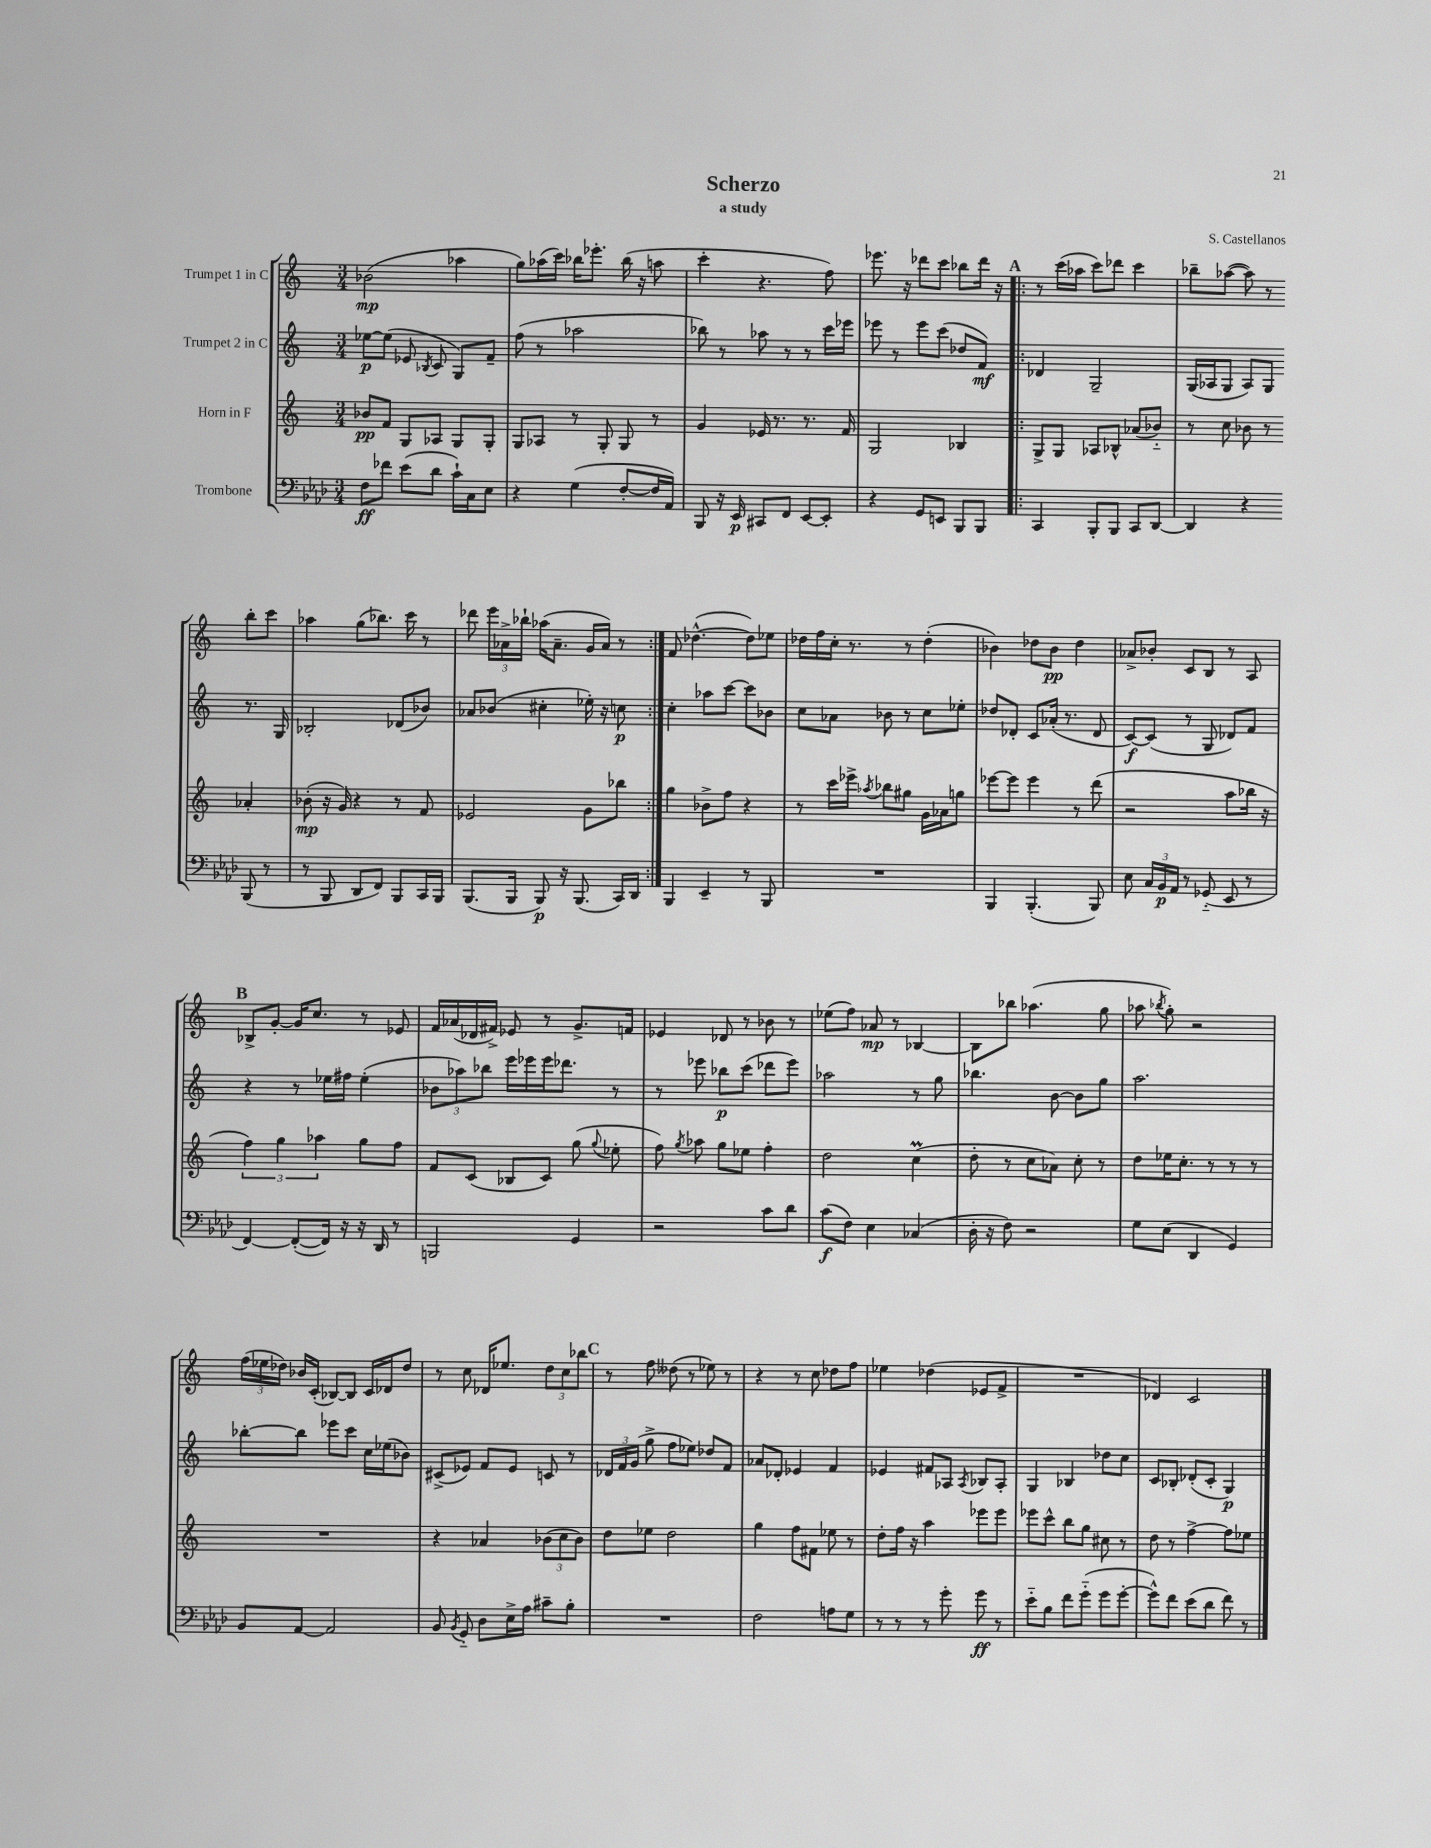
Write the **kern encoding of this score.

**kern	**dynam	**kern	**dynam	**kern	**dynam	**kern	**dynam
*part4	*part4	*part3	*part3	*part2	*part2	*part1	*part1
*staff4	*staff4	*staff3	*staff3	*staff2	*staff2	*staff1	*staff1
*I"Trombone	*	*I"Horn in F	*	*I"Trumpet 2 in C	*	*I"Trumpet 1 in C	*
*clefF4	*	*clefG2	*	*clefG2	*	*clefG2	*
*k[b-e-a-d-]	*	*k[]	*	*k[]	*	*k[]	*
*M3/4	*	*M3/4	*	*M3/4	*	*M3/4	*
=1	=1	=1	=1	=1	=1	=1	=1
8F\L	ff	8b-X/L	pp	[8ee-X\L	p	(2b-X\	mp
8f-X\J	.	8f/J	.	(8ee-\J]	.	.	.
(8e-\L	.	8G/L	.	8e-X/	.	.	.
.	.	.	.	8qB-X/	.	.	.
8d-\J	.	8A-X/J	.	8c/	.	.	.
16c`\LL)	.	8G/L	.	8G/L)	.	4aa-X\	.
16C\J	.	.	.	.	.	.	.
8E-\J	.	8G'/J	.	8f~/J	.	.	.
=2	=2	=2	=2	=2	=2	=2	=2
4r	.	8G/L	.	(8ff\	.	8gg\L)	.
.	.	8A-X/J	.	8r	.	(16aa-X\L	.
.	.	.	.	.	.	16ccc\JJ)	.
(4G\	.	8r	.	2aa-X\	.	16bb-X\KL	.
.	.	.	.	.	.	8.eee-X'\J	.
.	.	8G'/	.	.	.	.	.
[8F'/L	.	8G/	.	.	.	(16bb-\	.
.	.	.	.	.	.	16r	.
16F/L]	.	8r	.	.	.	8aan\	.
16AA-/JJ)	.	.	.	.	.	.	.
=3	=3	=3	=3	=3	=3	=3	=3
8BBB-/	.	4g/	.	8bb-X\)	.	4ccc'\	.
16r	.	.	.	8r	.	.	.
16EE-/	p	.	.	.	.	.	.
8CC#X/L	.	16e-X/	.	8aa-X\	.	4.r	.
.	.	8.r	.	.	.	.	.
8FF/J	.	.	.	8r	.	.	.
[8EE-/L	.	8.r	.	8r	.	.	.
8EE-'/J]	.	.	.	16ccc\LL	.	8ff\)	.
.	.	16f/	.	16eee-X\JJ	.	.	.
=4	=4	=4	=4	=4	=4	=4	=4
4r	.	2G/	.	8eee-X\	.	8.eee-X\	.
.	.	.	.	8r	.	.	.
.	.	.	.	.	.	16r	.
8GG/L	.	.	.	8eee-\L	.	8ddd-X\L	.
8EEn/J	.	.	.	(8ccc\J	.	8ccc\J	.
8BBB-/L	.	4B-X/	.	8dd-X/L	.	8bb-X\L	.
8BBB-/J	.	.	.	8f/J)	mf	16ddd-\Jk	.
.	.	.	.	.	.	16r	.
!!LO:REH:place=s1:t=A
=5!|:	=5!|:	=5!|:	=5!|:	=5!|:	=5!|:	=5!|:	=5!|:
4CC/	.	8G^/L	.	4d-X/	.	8r	.
.	.	8G/J	.	.	.	(16ccc\LL	.
.	.	.	.	.	.	16aa-X\JJ	.
8BBB-'/L	.	8A-X/L	.	2G~/	.	8ccc\L)	.
8BBB-/J	.	8B-X^^/J	.	.	.	8ddd-X\J	.
8CC/L	.	(8a-X/L	.	.	.	4ccc\	.
[8DD-/J	.	8b-X/J)	.	.	.	.	.
=6	=6	=6	=6	=6	=6	=6	=6
4DD-/]	.	8r	.	(16G/LL	.	8bb-X~\L	.
.	.	.	.	16A-X/J	.	.	.
.	.	8cc\	.	8G/J	.	([8aa-X\J	.
4r	.	8b-X\	.	8A-/L)	.	8aa-\])	.
.	.	8r	.	8G/J	.	8r	.
(8BBB-/	.	4a-X'/	.	8.r	.	8bb-'\L	.
8r	.	.	.	.	.	8ccc\J	.
.	.	.	.	16G/	.	.	.
!!LO:LB:g=z
=7	=7	=7	=7	=7	=7	=7	=7
8r	.	(8b-X'\	mp	2B-X'/	.	4aa-X\	.
8BBB-/	.	16r	.	.	.	.	.
.	.	16g/)	.	.	.	.	.
8DD-/L	.	4r	.	.	.	(8gg\L	.
8FF/J)	.	.	.	.	.	8.bb-X\J)	.
8BBB-/L	.	8r	.	(8d-X/L	.	.	.
.	.	.	.	.	.	16ccc\	.
16CC/L	.	8f/	.	8b-X/J)	.	8r	.
16BBB-/JJ	.	.	.	.	.	.	.
=8	=8	=8	=8	=8	=8	=8	=8
(8.BBB-/L	.	2e-X/	.	8a-X/L	.	8ddd-X\	.
.	.	.	.	(8b-X/J	.	24eee\LL	.
.	.	.	.	.	.	24a-X^\	.
16BBB-/Jk	.	.	.	.	.	.	.
.	.	.	.	.	.	24bb-X`\JJ	.
8BBB-/)	p	.	.	4cc#X'\	.	(16aa-X\KL	.
.	.	.	.	.	.	8.a-~\J	.
16r	.	.	.	.	.	.	.
(8.BBB-/	.	.	.	.	.	.	.
.	.	8g\L	.	16ee-X'\)	.	16g/LL	.
.	.	.	.	16r	.	16a-/JJ)	.
16CC/LL)	.	8bb-X\J	.	8ccn\	p	8r	.
16DD-/JJ	.	.	.	.	.	.	.
=9:|!	=9:|!	=9:|!	=9:|!	=9:|!	=9:|!	=9:|!	=9:|!
4BBB-/	.	4gg\	.	4cc'\	.	8f/	.
.	.	.	.	.	.	([4.dd-X^^\	.
4EE-~/	.	8b-X^\L	.	8aa-X\L	.	.	.
.	.	8ff\J	.	[8ccc\J	.	.	.
8r	.	4r	.	8ccc\L]	.	8dd-\L])	.
8BBB-/	.	.	.	8b-X\J	.	8ee-X\J	.
=10	=10	=10	=10	=10	=10	=10	=10
2.r	.	8r	.	8cc\L	.	16dd-X\LL	.
.	.	.	.	.	.	16ff\	.
.	.	16ccc\LL	.	8a-X\J	.	16cc'\JJ	.
.	.	16eee-X^\JJ	.	.	.	8.r	.
.	.	8qaa-X/	.	.	.	.	.
.	.	8bb-X\L	.	8b-X\	.	.	.
.	.	8gg#X\J	.	8r	.	8r	.
.	.	16g\LL	.	8cc\L	.	(4dd-'\	.
.	.	16a-X\J	.	.	.	.	.
.	.	8ggn\J	.	8ee-X'\J	.	.	.
=11	=11	=11	=11	=11	=11	=11	=11
4BBB-/	.	[8eee-X\L	.	8dd-X/L	.	4b-X\)	.
.	.	8eee-\J]	.	8d-X'/J	.	.	.
(4.BBB-'/	.	4eee-\	.	8c/L	.	8dd-X\L	.
.	.	.	.	(16a-X'/Jk	.	8b-\J	pp
.	.	.	.	8.r	.	.	.
.	.	8r	.	.	.	4dd-\	.
8BBB-/)	.	(8ddd\	.	8d-/	.	.	.
=12	=12	=12	=12	=12	=12	=12	=12
8E-\	.	2r	.	[8c/L)	f	8a-X^/L	.
24C/LL	.	.	.	(8c/J]	.	8b-X'/J	.
24BB-/	p	.	.	.	.	.	.
24AA-/JJ	.	.	.	.	.	.	.
8r	.	.	.	8r	.	8c/L	.
(8GG-X/	.	.	.	8G/	.	8B/J	.
8EE-/	.	8aa\L	.	8d-X/L)	.	8r	.
8r	.	16bb-X\Jk	.	8f/J	.	8A/	.
.	.	16r	.	.	.	.	.
!!LO:LB:g=z
!!LO:REH:place=s1:t=B
=13	=13	=13	=13	=13	=13	=13	=13
[4FF/)	.	6ff\)	.	4r	.	8B-X^/L	.
.	.	.	.	.	.	[8g'/J	.
.	.	6gg\	.	.	.	.	.
(8FF'/L_	.	.	.	8r	.	16g/KL]	.
.	.	.	.	.	.	8.cc/J	.
.	.	6aa-X\	.	.	.	.	.
16FF/Jk])	.	.	.	16ee-X\LL	.	.	.
16r	.	.	.	16ff#X\JJ	.	.	.
16r	.	8gg\L	.	(4ee-'\	.	8r	.
16DD-/	.	.	.	.	.	.	.
8r	.	8ff\J	.	.	.	8e-X/	.
=14	=14	=14	=14	=14	=14	=14	=14
2BBBn/	.	8f/L	.	12b-X\L	.	16f/LL	.
.	.	.	.	.	.	(16a-X/	.
.	.	.	.	12aa-X\)	.	.	.
.	.	(8c/J	.	.	.	16d-X/	.
.	.	.	.	12bb-X\J	.	.	.
.	.	.	.	.	.	16f#X^/JJ)	.
.	.	8B-X/L	.	16eee\LL	.	8e-X/	.
.	.	.	.	16eee-X\	.	.	.
.	.	8c/J)	.	16eee-\J	.	8r	.
.	.	.	.	8.ddd-X\J	.	.	.
4GG/	.	(8gg\	.	.	.	8.g^/L	.
.	.	8qqgg/	.	.	.	.	.
.	.	8ee-X'\	.	8r	.	.	.
.	.	.	.	.	.	16fn/Jk	.
=15	=15	=15	=15	=15	=15	=15	=15
2r	.	8ff\)	.	8r	.	4e-X/	.
.	.	8qgg/	.	.	.	.	.
.	.	8aa-X\	.	8eee-X\	.	.	.
.	.	8gg\L	.	8bb-X\L	p	8d-X/	.
.	.	8ee-X\J	.	(8ccc\J	.	8r	.
8c\L	.	4ff'\	.	8ddd-X\L	.	8b-X\	.
8d-\J	.	.	.	8eee-\J)	.	8r	.
=16	=16	=16	=16	=16	=16	=16	=16
(8c\L	f	2dd\	.	2aa-X\	.	(8ee-X\L	.
8F\J)	.	.	.	.	.	8ff\J)	.
4E-\	.	.	.	.	.	8a-X/	mp
.	.	.	.	.	.	8r	.
(4C-X/	.	(4ccM\	.	8r	.	[4B-X/	.
.	.	.	.	8gg\	.	.	.
=17	=17	=17	=17	=17	=17	=17	=17
16D-'\	.	8dd'\	.	4.bb-X\	.	8B-\L]	.
16r	.	.	.	.	.	.	.
8F\)	.	8r	.	.	.	8bb-X\J	.
2r	.	8cc\L	.	.	.	(4.aa-X\	.
.	.	8a-X\J)	.	[8b\	.	.	.
.	.	8cc'\	.	8b\L]	.	.	.
.	.	8r	.	8gg\J	.	8gg\	.
=18	=18	=18	=18	=18	=18	=18	=18
8G\L	.	8dd\L	.	2.aa\	.	8aa-X\	.
.	.	.	.	.	.	8qbb-X/	.
(8E-\J	.	16ee-X\K	.	.	.	8gg'\)	.
.	.	8.cc'\J	.	.	.	.	.
4DD-/	.	.	.	.	.	2r	.
.	.	8r	.	.	.	.	.
4GG/)	.	8r	.	.	.	.	.
.	.	8r	.	.	.	.	.
!!LO:LB:g=z
=19	=19	=19	=19	=19	=19	=19	=19
8BB-/L	.	2.r	.	[8bb-X'\L	.	(24ff\LL	.
.	.	.	.	.	.	24ee-X\	.
.	.	.	.	.	.	24dd-X\JJ)	.
[8AA-/J	.	.	.	8bb-\J]	.	16b-X/LL	.
.	.	.	.	.	.	(16c'/JJ	.
2AA-/]	.	.	.	8eee-X\L	.	[8B-X/L)	.
.	.	.	.	8ccc\J	.	8B-/J]	.
.	.	.	.	16cc\LL	.	16c/LL	.
.	.	.	.	(16ee-X\J	.	16d-X/J	.
.	.	.	.	8b-X\J)	.	8dd-/J	.
=20	=20	=20	=20	=20	=20	=20	=20
8BB-/	.	4r	.	(8c#X^/L	.	8r	.
8qBB-/	.	.	.	.	.	.	.
8GG/	.	.	.	8e-X/J)	.	8cc\	.
8D-\L	.	4a-X/	.	8f/L	.	16d-X/KL	.
.	.	.	.	.	.	8.ee-X/J	.
16E-^\L	.	.	.	8e-/J	.	.	.
16A-\JJ	.	.	.	.	.	.	.
8c#X~\L	.	(12b-X\L	.	8cn/	.	12dd\L	.
.	.	12cc\	.	.	.	12cc\	.
8B-'\J	.	.	.	8r	.	.	.
.	.	12b-\J)	.	.	.	12bb-X\J	.
!!LO:REH:place=s1:t=C
=21	=21	=21	=21	=21	=21	=21	=21
2.r	.	8dd\L	.	24d-X/LL	.	8r	.
.	.	.	.	24f/	.	.	.
.	.	.	.	(24g/JJ	.	.	.
.	.	8ee-X\J	.	8gg^\	.	8ff\	.
.	.	2dd\	.	8ff\L	.	(8dd--X\	.
.	.	.	.	8ee-X\J)	.	8r	.
.	.	.	.	8dd-X/L	.	8ee-X\)	.
.	.	.	.	8f/J	.	8r	.
=22	=22	=22	=22	=22	=22	=22	=22
2F\	.	4gg\	.	8a-X/L	.	4r	.
.	.	.	.	8d-X'/J	.	.	.
.	.	8ff\L	.	4e-X/	.	8r	.
.	.	8f#X\J	.	.	.	8cc\	.
8An\L	.	8ee-X\	.	4f/	.	8dd-X\L	.
8G\J	.	8r	.	.	.	8ff\J	.
=23	=23	=23	=23	=23	=23	=23	=23
8r	.	8dd'\L	.	4e-X/	.	4ee-X\	.
8r	.	16ff\Jk	.	.	.	.	.
.	.	16r	.	.	.	.	.
8r	.	4aa\	.	8f#X/L	.	(4dd-X\	.
8g'\	.	.	.	8A-X/J	.	.	.
.	.	.	.	8qA-/	.	.	.
8g\	ff	8eee-X\L	.	8B-X/L	.	8e-X/L	.
8r	.	8eee-\J	.	8A-'/J	.	8f^/J	.
=24	=24	=24	=24	=24	=24	=24	=24
8e-\L	.	8eee-X\L	.	4G/	.	2.r	.
8B-\J	.	8ccc^^\J	.	.	.	.	.
8f\L	.	8bb\L	.	4B-X/	.	.	.
(8g\J	.	8gg\J	.	.	.	.	.
8g\L	.	8cc#X\	.	8dd-X\L	.	.	.
[8g'\J	.	8r	.	8cc\J	.	.	.
=25	=25	=25	=25	=25	=25	=25	=25
8g^^\L])	.	8dd\	.	8c/L	.	4d-X/)	.
8f\J	.	8r	.	8B-X'/J	.	.	.
(8e-\L	.	[4ff^\	.	(8d-X'/L	.	2c/	.
8d-\J	.	.	.	8c'/J	.	.	.
8f\)	.	8ff\L]	.	4G/)	p	.	.
8r	.	8ee-X\J	.	.	.	.	.
==	==	==	==	==	==	==	==
*-	*-	*-	*-	*-	*-	*-	*-
